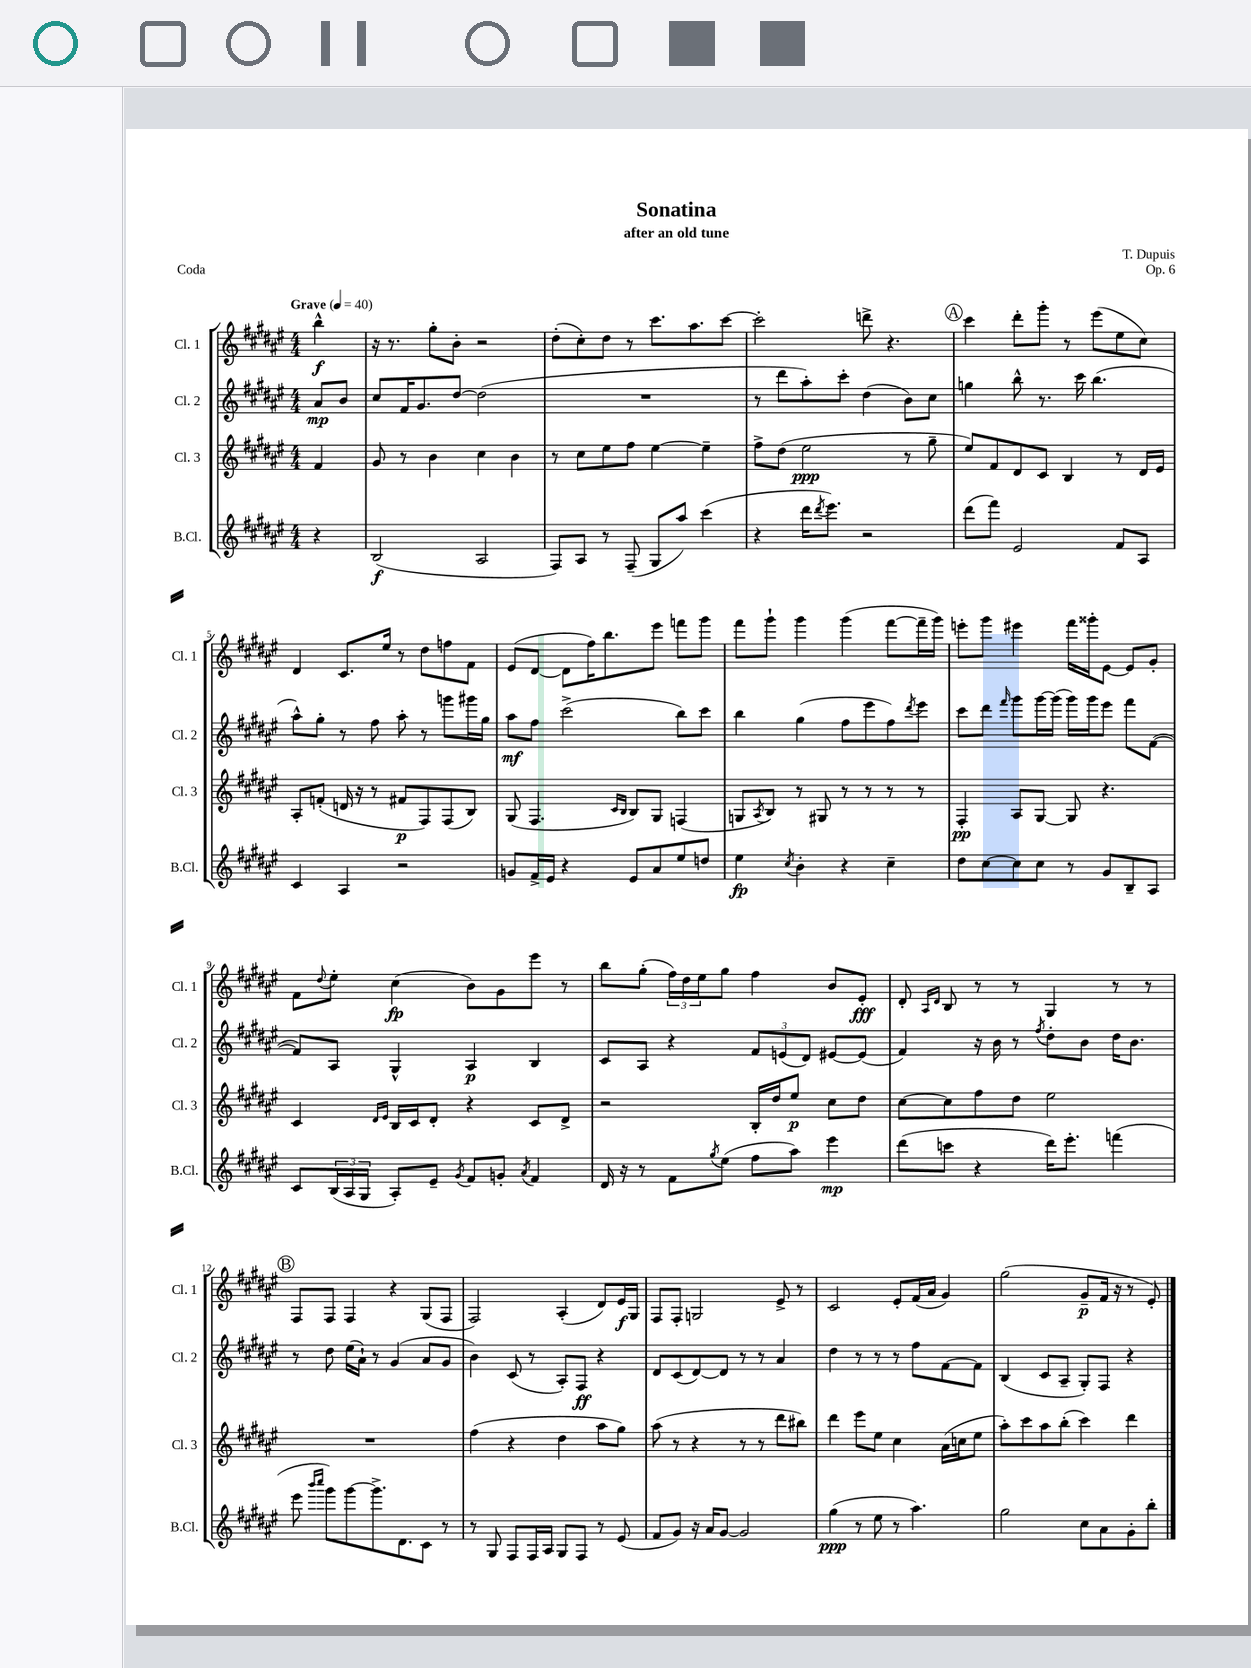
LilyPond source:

\header { title = "Sonatina" composer = "T. Dupuis" subtitle = "after an old tune" opus = "Op. 6" piece = "Coda" }
<<
\new StaffGroup <<
\new Staff = "s0" \with { instrumentName = "Cl. 1" shortInstrumentName = "Cl. 1" } {
    \clef treble \key fis \major \numericTimeSignature \time 4/4 \partial 4 \tempo "Grave" 4 = 40
    b''4-^\f |
    r16 r8. gis''8-. b'8-. r2 |
    dis''8-.( cis''8-.) dis''8 r8 cis'''8. ais''8. cis'''8~ |
    cis'''2-. d'''8-> r4. |
    \mark \markup { \circle "A" } cis'''4 dis'''8-. gis'''8-. r8 eis'''8( eis''8 cis''8) |
    dis'4 cis'8. eis''16 r8 dis''8 f''8 fis'8 |
    eis'8( dis'8~ dis'8 fis''16) b''8. eis'''8 f'''8 gis'''8 |
    fis'''8 gis'''8-! gis'''4 gis'''4( fis'''8~ fis'''16-- gis'''16) |
    e'''8-. gis'''8 eis'''4 fis'''16 gisis'''16-. eis'8~ eis'8 gis'8-. |
    fis'8 \appoggiatura { dis''8 } eis''8-. cis''4\fp( b'8) gis'8 eis'''8 r8 |
    b''8 gis''8-.( \tuplet 3/2 { fis''16) dis''16 eis''16 } gis''8 fis''4 b'8 eis'8-.\fff |
    dis'8-. \grace { ais16 dis'16 } b8 r8 r8 gis4 r8 r8 |
    \mark \markup { \circle "B" } fis8 fis8 fis4 r4 gis8( fis8 |
    fis2) ais4-.( dis'8) eis'16\f gis16 |
    fis8 fis8-. g2 eis'8-> r8 |
    cis'2 eis'8-. fis'16( ais'16 gis'4) |
    gis''2( gis'8--\p fis'16 r16 r8 eis'8-.) \bar "|." |
}
\new Staff = "s1" \with { instrumentName = "Cl. 2" shortInstrumentName = "Cl. 2" } {
    \clef treble \key fis \major \numericTimeSignature \time 4/4 \partial 4
    ais'8\mp b'8 |
    cis''8 fis'16 gis'8. dis''8~ dis''2( |
    R1 |
    r8 dis'''8 ais''8-.) cis'''8-. dis''4( b'8) cis''8 |
    \mark \markup { \circle "A" } g''4 b''8-^ r8. cis'''16 b''4.( |
    ais''8-^) gis''8-. r8 fis''8 ais''8-. r8 g'''8 gis'''16 gis''16 |
    ais''8\mf fis''8 cis'''2->( b''8) cis'''8 |
    b''4 gis''4( fis''8 eis'''8 fis''8) \acciaccatura { dis'''8 } eis'''8 |
    cis'''8 dis'''8 \grace { fis'''16 } gis'''8 gis'''16~ gis'''16( gis'''16) gis'''16 eis'''8 fis'''8 fis'8~( |
    fis'8) ais8 gis4-^ ais4\p b4 |
    cis'8 ais8 r4 \tuplet 3/2 { fis'8 e'8( dis'8) } eis'8~ eis'8( |
    fis'4) r16 b'16 r8 \acciaccatura { fis''8 } dis''8-. b'8 dis''16 b'8. |
    \mark \markup { \circle "B" } r8 dis''8 eis''16( ais'16-!) r8 gis'4( ais'8 gis'8 |
    b'4) cis'8( r8 ais8-.) fis8\ff r4 |
    dis'8 cis'8( dis'8~) dis'8 r8 r8 ais'4 |
    dis''4 r8 r8 r8 fis''8 fis'8~ fis'8 |
    b4( cis'8 ais8-- gis8-.) fis8 r4 \bar "|." |
}
\new Staff = "s2" \with { instrumentName = "Cl. 3" shortInstrumentName = "Cl. 3" } {
    \clef treble \key fis \major \numericTimeSignature \time 4/4 \partial 4
    fis'4 |
    gis'8 r8 b'4 cis''4 b'4 |
    r8 cis''8 eis''8 fis''8 eis''4~ eis''4-- |
    fis''8-> dis''8( eis''2\ppp r8 gis''8-- |
    \mark \markup { \circle "A" } eis''8) fis'8 dis'8 cis'8 b4 r8 dis'16 eis'16 |
    ais8-. f'8-.( d'16 r16 r8 fis'8\p fis8) fis8( b8) |
    gis8( fis4. \grace { cis'16 b16 } b8) gis8 f4( |
    g8 \acciaccatura { ais8 } b8) r8 gis8 r8 r8 r8 r8 |
    fis4-.\pp ais8 gis8~ gis8 r4. |
    cis'4 \grace { dis'16 eis'16 } b16 cis'16 dis'8-. r4 cis'8 dis'8-> |
    r2 b16-. dis''16 eis''8\p cis''8 dis''8 |
    cis''8~ cis''8 fis''8 dis''8 eis''2 |
    \mark \markup { \circle "B" } R1 |
    fis''4( r4 dis''4 ais''8 gis''8) |
    ais''8( r8 r4 r8 r8 dis'''8 bis''8) |
    dis'''4 eis'''8 eis''8 cis''4 ais'16( c''16 eis''8 |
    ais''8-.) cis'''8 ais''8 b''8-.( cis'''4) dis'''4 \bar "|." |
}
\new Staff = "s3" \with { instrumentName = "B.Cl." shortInstrumentName = "B.Cl." } {
    \clef treble \key fis \major \numericTimeSignature \time 4/4 \partial 4
    r4 |
    b2\f( ais2 |
    fis8) ais8 r8 fis8--( gis8 ais''8) cis'''4( |
    r4 dis'''16 \acciaccatura { dis'''8 } eis'''8.) r2 |
    \mark \markup { \circle "A" } dis'''8( fis'''8) eis'2 fis'8 ais8 |
    cis'4 ais4 r2 |
    g'8 fis'16-> eis'16 r4 eis'8 ais'8 eis''8 d''8 |
    eis''4\fp \acciaccatura { cis''8 } b'4-. r4 cis''4-- |
    dis''8 cis''8~ cis''8 cis''8 r8 gis'8 b8-- ais8 |
    cis'8 \tuplet 3/2 { b16( ais16 gis16 } ais8-.) eis'8-- \acciaccatura { gis'8 } fis'8 g'8-. \acciaccatura { ais'8 } fis'4 |
    dis'16 r16 r8 fis'8 \acciaccatura { gis''8 } eis''8( fis''8 ais''8) eis'''4\mp |
    dis'''8( c'''8 r4 dis'''16) eis'''8.-. f'''4( |
    \mark \markup { \circle "B" } eis'''8 \grace { b'''16 cis''''16 } gis'''8) gis'''8~ gis'''8.-> dis'8. cis'8 r8 |
    r8 gis8 fis8 fis16 ais16 gis8 fis8 r8 eis'8( |
    fis'8 gis'8) r16 ais'16 gis'8~ gis'2 |
    gis''4\ppp( r8 eis''8 r8 ais''4.) |
    gis''2 cis''8 ais'8 gis'8-. b''8-. \bar "|." |
}
>>
>>
